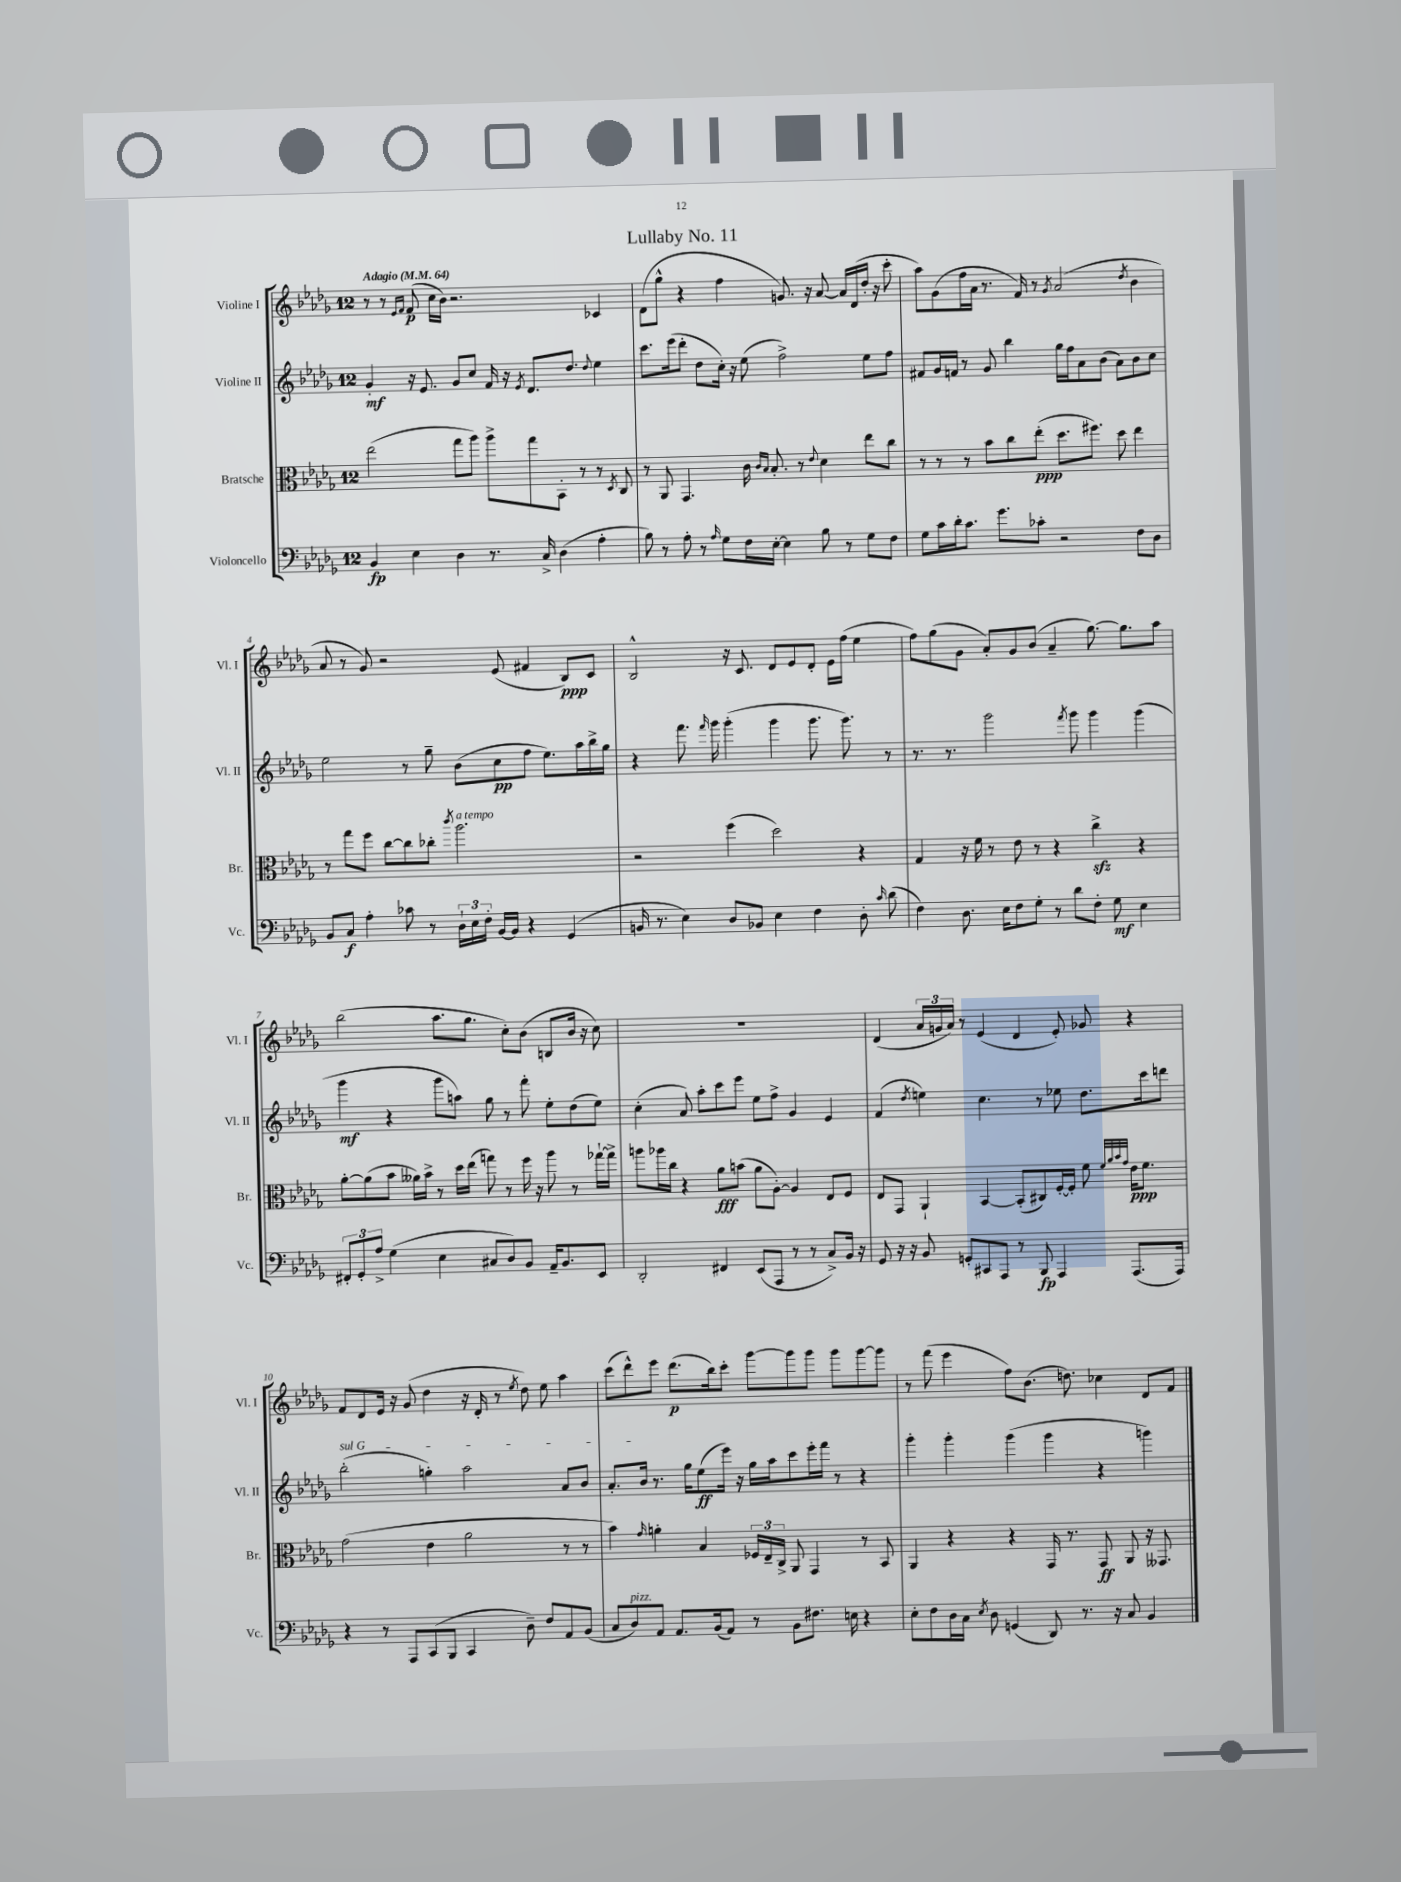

**kern	**kern	**kern	**kern
*staff4	*staff3	*staff2	*staff1
*clefF4	*clefC3	*clefG2	*clefG2
*k[b-e-a-d-g-]	*k[b-e-a-d-g-]	*k[b-e-a-d-g-]	*k[b-e-a-d-g-]
*M12/8	*M12/8	*M12/8	*M12/8
*MM64	*MM64	*MM64	*MM64
4BB-/	(2ee-\	4g-'/	8r
.	.	.	8r
.	.	.	16qqe-/LL
.	.	.	16qqf/JJ
4E-\	.	16r	(8f/
.	.	8.e-/	.
.	.	.	16cc\LL
.	.	.	16b-\JJ)
4D-\	8gg-\L	8g-/L	2.r
.	8aa-\J)	8cc/J	.
8.r	8aa-^\L	16f/	.
.	.	16r	.
.	.	8qe-/	.
.	8gg-\	8.d-/L	.
16C^/	.	.	.
(4D-\	8BB-'\J	.	.
.	.	8.dd-/J	.
.	8r	.	.
.	.	8qqdd-/	.
4A-'\	8r	4ee-\	4c-/
.	8qD-/	.	.
.	8C/	.	.
=	=	=	=
8B-\)	8r	8.ccc\L	(8d-\L
8r	8AA-/	.	8gg-^^\J
.	.	(16eee-\k	.
8A-'\	4.GG-/	8ddd-'\J	4r
8r	.	8dd-\L	.
16qqA-/	.	.	.
8G-\L	.	16cc'\Jk)	4ff\
.	.	16r	.
16F\L	16c\	(8ee-\	.
.	16qqc/LL	.	.
.	16qqB-/JJ	.	.
[16E-'\JJ	8.B-'/	.	.
4E-\]	.	2ff^\)	8.g/)
.	8r	.	.
.	.	.	16r
.	8qqe-/	.	.
8B-\	4d-\	.	[8a-/
8r	.	.	16a-/]LL
.	.	.	(16d-/
8G-\L	8ee-\L	8ee-\L	16dd-'/JJ
.	.	.	16r
8F\J	8cc\J	8ff\J	8ccc'\
=	=	=	=
8G-\L	8r	8f#/L	8aa-\L)
16c\L	8r	16g-/L	(8g-\
16d-'\J	.	16f/JJ	.
8.c\J	8r	8r	16ff\L
.	.	.	16a-\JJ
.	8b-\L	8g-/	8.r
8.g-\L	.	.	.
.	8cc\	4bb-\	.
.	.	.	16f/)
8c-'\J	(8ee-'\J	.	8r
.	.	.	8qg-/
2r	8.dd-\L	16gg-\LL	(2a-/
.	.	16ff\J	.
.	.	8a-\	.
.	8.ff#\J)	.	.
.	.	(8b-\J	.
.	8dd-\	8a-\L)	.
.	.	.	8qdd-/
8F\L	4ee-\	8b-\	4b-\
8D-\J	.	8cc\J	.
=	=	=	=
8BB-/L	8r	2ee-\	8a-/
8C/J	8gg-\L	.	8r
4A-'\	8ff\J	.	8g-/)
.	[8cc\L	.	2r
8c-\	8cc\]	8r	.
8r	8cc-'\J	8gg-~\	.
.	8qccc/	.	.
24D-`\LL	2.aa-\	(8b-\L	.
24E-\	.	.	.
24F'\JJ	.	.	.
[16BB-/LL	.	8cc\	(8e-/
16BB-/]JJ	.	.	.
4r	.	8ff\J	4f#/
.	.	8.ee-\L)	.
(4GG-/	.	.	8B-/L)
.	.	16aa-\L	.
.	.	16bb-^\	8c/J
.	.	16gg-\JJ	.
=	=	=	=
16BB/	2r	4r	2B-^^/
8.r	.	.	.
4E-\)	.	8.fff\	.
.	.	16qqfff/	.
.	.	16ggg-\	.
8D-/L	(4ff\	(4ggg-'\	16r
.	.	.	8.c/
8BB-/J	.	.	.
4E-\	2dd-\)	4ggg-\	8d-/L
.	.	.	8e-/
4F\	.	8.ggg-\	8d-'/J
.	.	.	16e-\LL
.	.	8.ggg-\)	(16ff\JJ
8D-'\	4r	.	4ee-\
16qqc/	.	.	.
(8d-\	.	8r	.
=	=	=	=
4F\)	4G-/	8.r	8ff\L)
.	.	.	(8gg-\
.	.	8.r	.
8.D-\	16r	.	8g-\J
.	16f\	.	.
.	8r	2ggg-\	8a-'/L)
16E-\LK	.	.	.
8F\	8e-\	.	8g-/
8G-'\J	8r	.	(8b-/J
8r	4r	.	4a-~/
.	.	8qfff/	.
8d-\L	.	8ggg-\	.
8F'\J	4cc^\	4ggg-\	[8.gg-\)
8G-\	.	.	.
.	.	.	8.gg-\]L
4E-\	4r	(4ggg-\	.
.	.	.	8aa-\J
=	=	=	=
12FF#'/L	[8a-'\L	4ggg-\	(2bb-\
12GG-'/	.	.	.
.	(8a-\]	.	.
12A-^/J	.	.	.
(4G-\	8b-\J	4r	.
.	16a--\LL)	.	.
.	16b-^\JJ	.	.
4E-\	8r	8ggg-\L	8.aa-\L
.	16dd-\LL	8aa\J)	.
.	(16ee-\JJ	.	8.gg-\J
8C#/L	8gg\)	8gg-\	.
8D-/)	8r	8r	8cc'\L)
8BB-/J	16ff\	8fff'\	(8b-\J
.	16r	.	.
16AA-~/LK	8aa-\	8ee-'\L	8B/L
8.BB-/	.	.	.
.	8r	(8dd-\	16b-/Jk
.	.	.	16r
8EE-/J	[16gg-`\LL	8ee-\J)	8cc\)
.	16gg-^\]JJ	.	.
=	=	=	=
2DD-'/	8aa\L	(4cc'\	1.r
.	16aa-\L	.	.
.	16cc\JJ	.	.
.	4r	8a-/)	.
.	.	8aa-'\L	.
4FF#/	8a-\L	8ccc\	.
.	(8b\J	8eee-\J	.
(8EE-/L	8a-\L	8ee-\L	.
8AAA-/J	[8A-'\J)	8ff^\J	.
8r	4A-/]	4g-/	.
8r	.	.	.
8C^/L)	8E-/L	4e-/	.
16BB-/Jk	8F/J	.	.
16r	.	.	.
=	=	=	=
8GG-/	8E-/L	(4f/	(4d-/
16r	8GG-/J	.	.
16r	.	.	.
.	.	8qdd-/	.
8BB-/	4AA-`/	4ee\)	24a-/LL
.	.	.	24g/
.	.	.	24a-/JJ)
8GG'/L	.	.	8r
8CC#/	[4BB-/	4.cc\	(4e-/
8AAA-/J	.	.	.
8r	(8BB-'/]L	.	4d-/
8BBB-/	8C#/)	8r	.
4AAA-/	[16F'/L	8ee-\	8e-'/)
.	16F'/]JJ	.	.
.	8f\	8.dd-\L	8g-/
.	32qqf/LLL	.	.
.	32qqa-/	.	.
.	32qqb-/	.	.
.	32qqg-/JJJ	.	.
(8.AAA-/L	16e-\LK	.	4r
.	8.f\J	16ccc\k	.
.	.	8ddd\J	.
16AAA-/Jk)	.	.	.
=	=	=	=
4r	(2g-\	(2bb-'\	8f/L
.	.	.	8d-/
8r	.	.	16e-/Jk
.	.	.	16r
8AAA-/L	.	.	(8g-/
(8CC/	4e-\	4gg'\)	4dd-\
8BBB-/J	.	.	.
4CC/	2a-\	2aa-\	16r
.	.	.	16d-'/
.	.	.	8r
.	.	.	8qee-/
8D-~\)	.	.	8dd-\)
8F/L	.	.	8ee-\
8AA-/	8r	8a-/L	4aa-\
(8BB-/J	8r	8b-/J	.
=	=	=	=
8C/L	4b-\)	8.a-'/L	(8ccc\L
8D-/)	.	.	8ddd-^^\)
.	.	16b-/Jk	.
.	16qqg-/	.	.
8AA-/J	4a'\	8.r	8eee-\J
8.AA-/L	.	.	(8.ddd-\L
.	.	16gg-\LK	.
.	4B-/	(8ee-\	.
(16BB-/k	.	.	16bb-\k)
8AA-/J)	.	16eee-\Jk)	8ccc'\J
.	.	16r	.
8r	24F-/LL	16gg-\LL	[8ggg-\L
.	24E-~/	.	.
.	.	16aa-\J	.
.	24C^/JJ	.	.
8BB-\L	8AA-/	8ccc\	8ggg-\]
8.F#\J	4GG-/	16eee-'\L	8ggg-\J
.	.	16fff\JJ	.
.	.	8r	8ggg-\L
16E\	.	.	.
4r	8r	4r	[8ggg-\
.	8BB-/	.	8ggg-\]J
=	=	=	=
8E-'\L	4AA-/	4ggg-'\	8r
8F\	.	.	(8fff\
16D-\L	4r	4ggg-'\	4eee-\
16C\JJ	.	.	.
8qE-/	.	.	.
8D-\	.	.	.
(4GG/	4r	(4ggg-\	8ff\L)
.	.	.	(8.b-\J
8DD-/)	16GG-/	4ggg-\	.
.	8.r	.	8.dd\)
8.r	.	.	.
.	8GG-/	4r	4cc-\
16r	.	.	.
8C/	8AA-/	.	.
4BB-/	16r	4ggg\)	8d-/L
.	8.GG--/	.	.
.	.	.	8f/J
==	==	==	==
*-	*-	*-	*-
